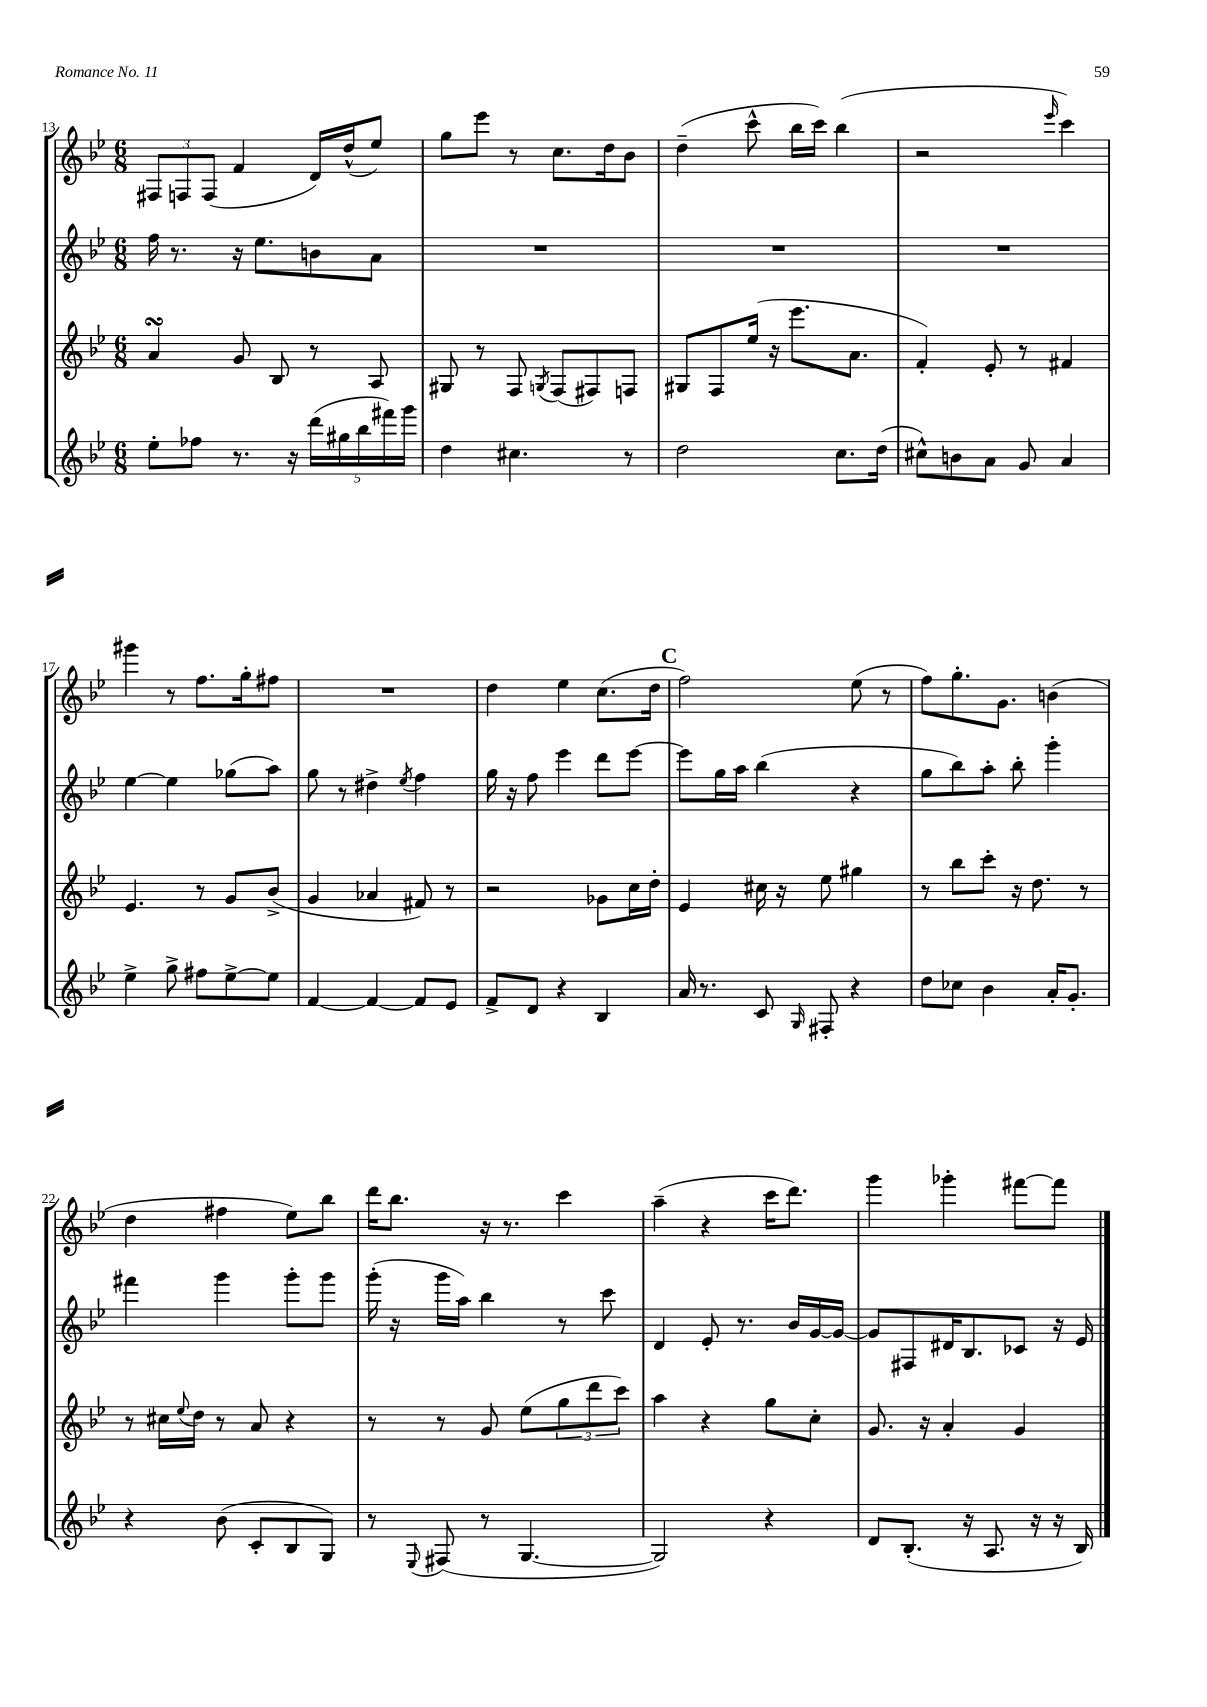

**kern	**kern	**kern	**kern
*part4	*part3	*part2	*part1
*staff4	*staff3	*staff2	*staff1
*clefG2	*clefG2	*clefG2	*clefG2
*k[b-e-]	*k[b-e-]	*k[b-e-]	*k[b-e-]
*M6/8	*M6/8	*M6/8	*M6/8
=13	=13	=13	=13
8ee-'\L	4asSsS/	16ff\	12F#X/L
.	.	8.r	.
.	.	.	12Fn/
8ff-X\J	.	.	.
.	.	.	(12F/J
8.r	8g/	16r	4f/
.	.	8.ee-\L	.
.	8B-/	.	.
16r	.	.	.
(20ddd\LL	8r	8bn\	16d/LL)
20gg#X\	.	.	.
.	.	.	(16dd^^/J
20bb-\	.	.	.
.	8A/	8a\J	8ee-/J)
20fff#X\)	.	.	.
20ggg\JJ	.	.	.
=14	=14	=14	=14
4dd\	8G#X/	2.r	8gg\L
.	8r	.	8eee-\J
4.cc#X\	8F/	.	8r
.	8qGn/	.	.
.	(8F/L	.	8.cc\L
.	8F#X/)	.	.
.	.	.	16dd\k
8r	8Fn/J	.	8b-\J
=15	=15	=15	=15
2dd\	8G#X/L	2.r	(4dd~\
.	8F/	.	.
.	(16ee-/Jk	.	8ccc^^\
.	16r	.	.
.	8.eee-\L	.	16bb-\LL
.	.	.	16ccc\JJ)
8.cc\L	.	.	(4bb-\
.	8.a\J	.	.
(16dd\Jk	.	.	.
=16	=16	=16	=16
8cc#X^^\L)	4f'/)	2.r	2r
8bn\	.	.	.
8a\J	8e-'/	.	.
8g/	8r	.	.
.	.	.	16qqeee-/
4a/	4f#X/	.	4ccc\)
!!LO:LB:g=z
=17	=17	=17	=17
4ee-^\	4.e-/	[4ee-\	4ggg#X\
8gg^\	.	4ee-\]	8r
8ff#X\L	8r	.	8.ff\L
[8ee-^\	8g/L	(8gg-X\L	.
.	.	.	16gg'\k
8ee-\J]	(8b-^/J	8aa\J)	8ff#X\J
=18	=18	=18	=18
[4f/	4g/	8gg\	2.r
.	.	8r	.
4f/_	4a-X/	4dd#X^\	.
.	.	8qee-/	.
8f/L]	8f#X/)	4ff\	.
8e-/J	8r	.	.
=19	=19	=19	=19
8f^/L	2r	16gg\	4dd\
.	.	16r	.
8d/J	.	8ff\	.
4r	.	4eee-\	4ee-\
4B-/	8g-X\L	8ddd\L	(8.cc\L
.	16cc\L	[8eee-\J	.
.	16dd'\JJ	.	16dd\Jk
!!LO:REH:place=s1:t=C
=20	=20	=20	=20
16a/	4e-/	8eee-\L]	2ff\)
8.r	.	.	.
.	.	16gg\L	.
.	.	16aa\JJ	.
8c/	16cc#X\	(4bb-\	.
.	16r	.	.
16qqG/	.	.	.
8F#X'/	8ee-\	.	.
4r	4gg#X\	4r	(8ee-\
.	.	.	8r
=21	=21	=21	=21
8dd\L	8r	8gg\L	8ff\L)
8cc-X\J	8bb-\L	8bb-\)	8.gg'\
4b-\	8ccc'\J	8aa'\J	.
.	.	.	8.g\J
.	16r	8bb-'\	.
.	8.dd\	.	.
16a'/KL	.	4ggg'\	(4bn\
8.g'/J	.	.	.
.	8r	.	.
!!LO:LB:g=z
=22	=22	=22	=22
4r	8r	4fff#X\	4dd\
.	16cc#X\LL	.	.
.	8qqee-/	.	.
.	16dd\JJ	.	.
(8b-\	8r	4ggg\	4ff#X\
8c'/L	8a/	.	.
8B-/	4r	8ggg'\L	8ee-\L)
8G/J)	.	8ggg\J	8bb-\J
=23	=23	=23	=23
8r	8r	(16ggg'\	16ddd\KL
.	.	16r	8.bb-\J
8qqE-/	.	.	.
(8F#X/	8r	16ggg\LL	.
.	.	16aa\JJ)	.
8r	8g/	4bb-\	16r
.	.	.	8.r
[4.G/	(8ee-\L	.	.
.	12gg\	8r	4ccc\
.	12ddd\	.	.
.	.	8ccc\	.
.	12ccc\J)	.	.
=24	=24	=24	=24
2G/])	4aa\	4d/	(4aa~\
.	4r	8e-'/	4r
.	.	8.r	.
4r	8gg\L	.	16ccc\KL
.	.	16b-/LL	8.ddd\J)
.	8cc'\J	[16g/	.
.	.	16g/JJ_	.
=25	=25	=25	=25
8d/L	8.g/	8g/L]	4ggg\
(8.B-'/J	.	8F#X/	.
.	16r	.	.
.	4a'/	16d#X/K	4ggg-X'\
16r	.	8.B-/	.
8.A/	.	.	.
.	4g/	8c-X/J	[8fff#X\L
16r	.	.	.
16r	.	16r	8fff#\J]
16B-/)	.	16e-/	.
==	==	==	==
*-	*-	*-	*-
